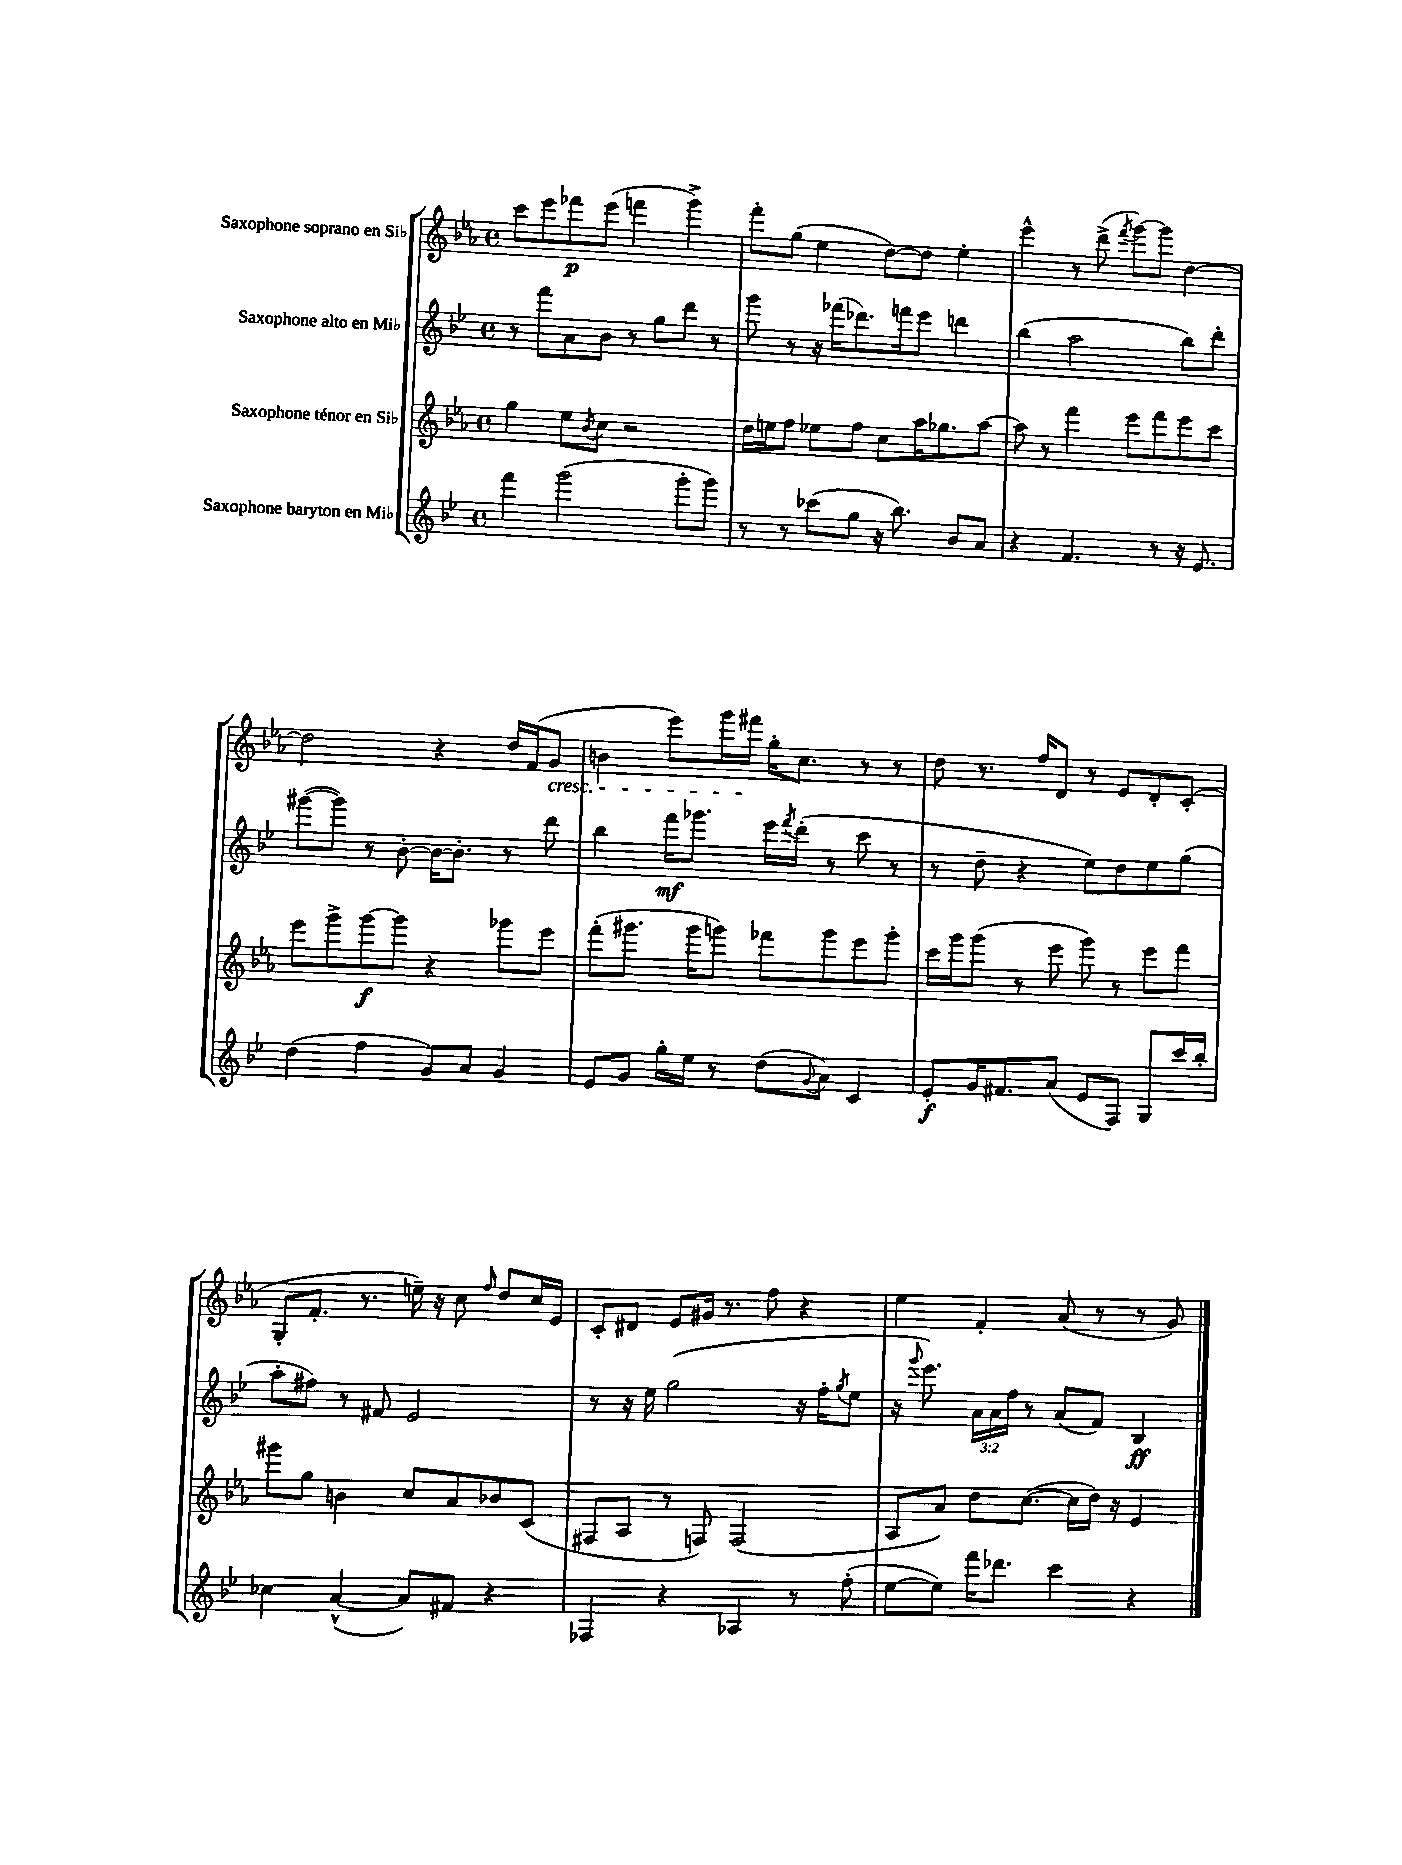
<<
\new StaffGroup <<
\new Staff = "s0" \with { instrumentName = "Saxophone soprano en Sib" } {
    \clef treble \key ees \major \defaultTimeSignature \time 4/4
    c'''8 ees'''8 fes'''8\p ees'''8( f'''4 g'''4->) |
    f'''8-. g''8( ees''4 d''8~) d''8 ees''4-. |
    ees'''4-^ r8 d'''8->( \acciaccatura { f'''8 } g'''8~) g'''8 d''4~ |
    d''2 r4 d''16 f'16( g'8\cresc |
    b'4 ees'''8) g'''16 fis'''16\! g''16-. c''8. r8 r8 |
    d''8 r8. f''16 d'8 r8 ees'8 d'8-. c'8-.( |
    g8-. f'8.-. r8. e''16--) r16 c''8 \grace { f''16 } d''8 c''16 ees'16 |
    c'8-. dis'8 ees'8 gis'16 r8. f''8 r4 |
    ees''4 f'4-. aes'8( r8 r8 g'8) \bar "|." |
}
\new Staff = "s1" \with { instrumentName = "Saxophone alto en Mib" } {
    \clef treble \key bes \major \defaultTimeSignature \time 4/4 \override Staff.TupletNumber.text = #tuplet-number::calc-fraction-text
    r8 f'''8 a'8 bes'8 r8 g''8 d'''8 r8 |
    g'''8 r8 r16 fes'''16( des'''8.) f'''16 ees'''8 d'''4 |
    bes''4( a''2 bes''8) d'''8-. |
    gis'''8~( gis'''8) r8 bes'8~-. bes'16~ bes'8.-. r8 d'''8 |
    bes''4 f'''16\mf ges'''8. ees'''16 \acciaccatura { f'''8 } d'''16-.( r8 c'''8 r8 |
    r8 d''8-- r4 ees''8) d''8 ees''8 g''8( |
    a''8-. fis''8) r8 fis'8 ees'2 |
    r8 r16 ees''16 g''2( r16 f''16-. \acciaccatura { g''8 } ees''8 |
    r16 \appoggiatura { g'''8 } ees'''8.) \tuplet 3/2 { a'16 a'16 f''16 } r8 a'8( f'8) bes4\ff \bar "|." |
}
\new Staff = "s2" \with { instrumentName = "Saxophone ténor en Sib" } {
    \clef treble \key ees \major \defaultTimeSignature \time 4/4
    g''4 ees''8 \acciaccatura { bes'8 } c''8 r2 |
    d''16 e''16 f''8 ees''8 f''8 c''8 aes''16 ges''8. aes''8~ |
    aes''8 r8 f'''4 ees'''8 f'''8 ees'''8 c'''8 |
    ees'''8 g'''8-> g'''8~\f g'''8 r4 ges'''8 ees'''8 |
    f'''8-.( gis'''8. gis'''16 g'''8) fes'''8 g'''8 ees'''8 g'''8-. |
    c'''16 g'''16 g'''8( r8 ees'''8 g'''8) r8 ees'''8 f'''8 |
    gis'''8 g''8 b'4 c''8 aes'8 bes'8 c'8( |
    fis8 aes8 r8 f8) f2( |
    aes8 aes'8) d''8 c''8.~( c''16 d''16) r16 ees'4 \bar "|." |
}
\new Staff = "s3" \with { instrumentName = "Saxophone baryton en Mib" } {
    \clef treble \key bes \major \defaultTimeSignature \time 4/4
    f'''4 g'''2( g'''8-. g'''8) |
    r8 r8 ces'''8( g''8 r16 bes''8.) bes'8 a'8 |
    r4 f'4. r8 r16 ees'8. |
    d''4( f''4 g'8) a'8 g'4 |
    ees'8 g'8 g''16-. ees''16 r8 d''8( \appoggiatura { g'8 } a'8) c'4 |
    ees'8-.\f g'16 fis'8. a'8( ees'8 f8) g8 c'''16 bes''16-. |
    ces''4 a'4~-^( a'8) fis'8 r4 |
    fes4 r4 aes4 r8 f''8-.( |
    ees''8~ ees''8) f'''16 des'''8. c'''4 r4 \bar "|." |
}
>>
>>
\layout { \context { \Score \remove "Bar_number_engraver" } }
